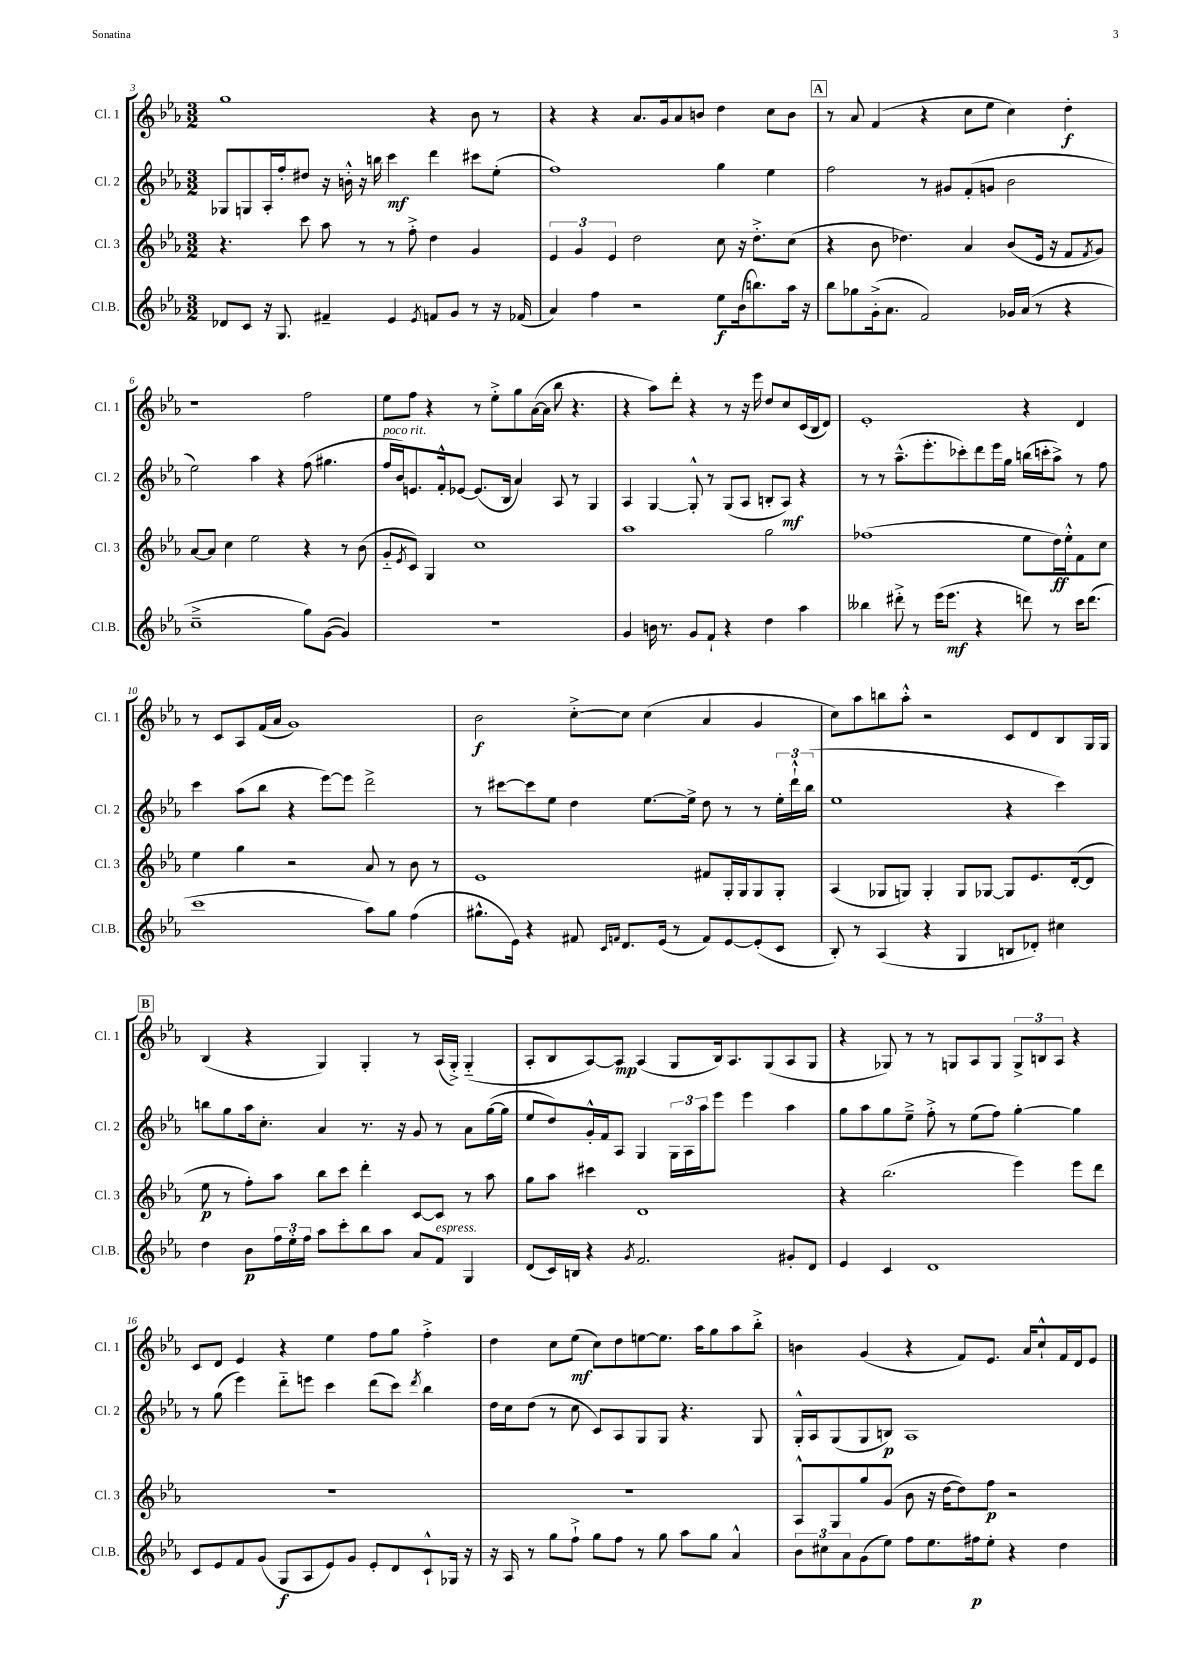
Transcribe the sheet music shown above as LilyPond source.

<<
\new StaffGroup <<
\new Staff = "s0" \with { instrumentName = "Cl. 1" shortInstrumentName = "Cl. 1" } {
    \clef treble \key ees \major \numericTimeSignature \time 3/2
    g''1 r4 bes'8 r8 |
    r4 r4 aes'8. g'16 aes'8 b'8 d''4 c''8 b'8 |
    \mark \markup { \box "A" } r8 aes'8 f'4( r4 c''8 ees''8 c''4) d''4-.\f |
    r1 f''2 |
    ees''8 f''8 r4 r8 ees''8-.-> g''8 aes'16~( aes'16 bes''8 r4. |
    r4 aes''8) d'''8-. r4 r8 r16 ees'''16 d''8 c''8 c'16( bes16 d'8) |
    ees'1-. r4 d'4 |
    r8 c'8 aes8 f'16( aes'16 g'1) |
    bes'2\f c''8~-.-> c''8 c''4( aes'4 g'4 |
    c''8) aes''8 b''8 aes''8-.-^ r2 c'8 d'8 bes8 g16 g16 |
    \mark \markup { \box "B" } bes4( r4 g4) g4-. r8 aes16( g16-.->) g4-_( |
    aes8-. bes8 aes8~) aes8\mp aes4( g8 bes16) aes8. g8( aes8 g8 |
    r4 ges8) r8 r8 g8 aes8 g8 \tuplet 3/2 { g8-> b8 aes8 } r4 |
    c'8 d'8 ees'4 r4 ees''4 f''8 g''8 f''4-.-> |
    d''4 c''8 ees''8\mf( c''8) d''8 e''8~ e''8. aes''16 g''8 aes''8 bes''8-.-> |
    b'4 g'4( r4 f'8) ees'8. aes'16 c''8-!-^ f'16 d'16 ees'8 \bar "|." |
}
\new Staff = "s1" \with { instrumentName = "Cl. 2" shortInstrumentName = "Cl. 2" } {
    \clef treble \key ees \major \numericTimeSignature \time 3/2
    ges8 g8 aes16-. f''16-. dis''8 r16 b'16-.-^ r16 b''16 c'''4\mf d'''4 cis'''8 ees''8-.( |
    f''1) g''4 ees''4 |
    \mark \markup { \box "A" } f''2 r8 gis'8 f'8-.( g'8 bes'2 |
    ees''2) aes''4 r4 f''8( gis''4. |
    f''16^\markup { \italic "poco rit." } bes'16) e'8. f'16-.-^ ees'8~ ees'8.( bes16 aes'4) aes8 r8 g4 |
    aes4 g4~ g8-.-^ r8 g8( aes8 b8-. aes8\mf) r4 |
    r8 r8 aes''8.---^( ees'''8.-. ces'''8-.) d'''8 ees'''16 g''16 b''16( c'''16-. aes''8->) r8 f''8 |
    c'''4 aes''8( bes''8 r4 ees'''8~) ees'''8 d'''2-> |
    r8 cis'''8~ cis'''8 ees''8 d''4 ees''8.~ ees''16-> d''8 r8 r8 \tuplet 3/2 { ees''16-. d'''16-!-^ bes''16( } |
    ees''1 r4 c'''4) |
    \mark \markup { \box "B" } b''8 g''8 aes''16 c''8.-. aes'4 r8. r16 g'8 r8 aes'8 g''16~( g''16 |
    ees''8 d''8) g'16-.-^ f'16 aes8 g4 \tuplet 3/2 { g16 aes16 aes''16 } ees'''8 ees'''4 aes''4 |
    g''8 aes''8 g''8 ees''8---> f''8-.-> r8 ees''8( f''8) g''4~-. g''4 |
    r8 g''8( ees'''4) d'''8-_ e'''8 c'''4 d'''8( c'''8) \acciaccatura { d'''8 } bes''4 |
    d''16 c''16 d''8( r8 c''8 c'8) aes8 g8 g8 r4. g8 |
    g16-.-^ aes16 g8( g8 b8\p) aes1 \bar "|." |
}
\new Staff = "s2" \with { instrumentName = "Cl. 3" shortInstrumentName = "Cl. 3" } {
    \clef treble \key ees \major \numericTimeSignature \time 3/2
    r4. c'''8 aes''8 r8 r8 f''8-.-> d''4 g'4 |
    \tuplet 3/2 { ees'4 g'4 ees'4 } d''2 c''8 r16 d''8.-.-> c''8( |
    \mark \markup { \box "A" } r4 bes'8 des''4.) aes'4 bes'8( ees'16 r16 f'8 \acciaccatura { f'8 } g'8) |
    aes'8~ aes'8 c''4 ees''2 r4 r8 bes'8( |
    g'8-_ \acciaccatura { ees'8 } c'8) g4 c''1 |
    aes''1 g''2 |
    fes''1( ees''8 d''16\ff) ees''16-.-^ f'8 c''8 |
    ees''4 g''4 r2 aes'8 r8 bes'8 r8 |
    ees'1 fis'8 g16-. g16 g8 g8-. |
    aes4( ges8 g8) g4-. g8 ges8~ ges8 ees'8. d'16~-.( d'8 |
    \mark \markup { \box "B" } ees''8\p r8 f''8-.) aes''8 bes''8 c'''8 d'''4-. c'8~ c'8 r8 aes''8 |
    g''8 aes''8 cis'''4 d'1 |
    r4 bes''2.( ees'''4) ees'''8 d'''8 |
    R1. |
    R1. |
    aes8-^ g8 g''8 g'8( bes'8 r16 d''16~ d''8) f''8\p r2 \bar "|." |
}
\new Staff = "s3" \with { instrumentName = "Cl.B." shortInstrumentName = "Cl.B." } {
    \clef treble \key ees \major \numericTimeSignature \time 3/2
    des'8 c'8 r16 g8. fis'4-- ees'4 \acciaccatura { ees'8 } f'8 g'8 r8 r16 fes'16( |
    aes'4) f''4 r2 ees''8\f bes'16( b''8.) aes''16 r16 |
    \mark \markup { \box "A" } bes''8 ges''8 g'16-.->( aes'8. f'2) ges'16 aes'16( r8 r4 |
    c''1---> g''8) g'8~( g'4) |
    R1. |
    g'4 b'16 r8. g'8 f'8-! r4 d''4 aes''4 |
    beses''4 dis'''8-.-> r8 ees'''16( ees'''8.\mf r4 d'''8) r8 c'''16 d'''8.( |
    c'''1 aes''8) g''8 f''4( |
    gis''8.-^ ees'16) r4 fis'8 \grace { c'16 f'16 } d'8. ees'16( r8 f'8) ees'8~ ees'8-.( c'8 |
    bes8-.) r8 aes4( r4 g4 b8 des'8-.) cis''4 |
    \mark \markup { \box "B" } d''4 bes'8\p \tuplet 3/2 { f''16 ees''16-. f''16 } aes''8 c'''8-. bes''8 aes''8 aes'8 f'8^\markup { \italic "espress." } g4 |
    d'8( c'16) b16 r4 \acciaccatura { g'8 } f'2. gis'8-. d'8 |
    ees'4 c'4 d'1 |
    c'8 ees'8 f'8 g'8( g8\f aes8 ees'8) g'8 ees'8-. d'8 c'8-!-^ ges16 r16 |
    r16 aes16 r8 g''8 f''8-!-> g''8 f''8 r8 g''8 aes''8 g''8 aes'4-^ |
    \tuplet 3/2 { bes'8 cis''8 aes'8 } g'8( ees''8) f''8 ees''8. fis''16\p ees''8-. r4 d''4 \bar "|." |
}
>>
>>
\layout { \context { \Score currentBarNumber = #3 } }
